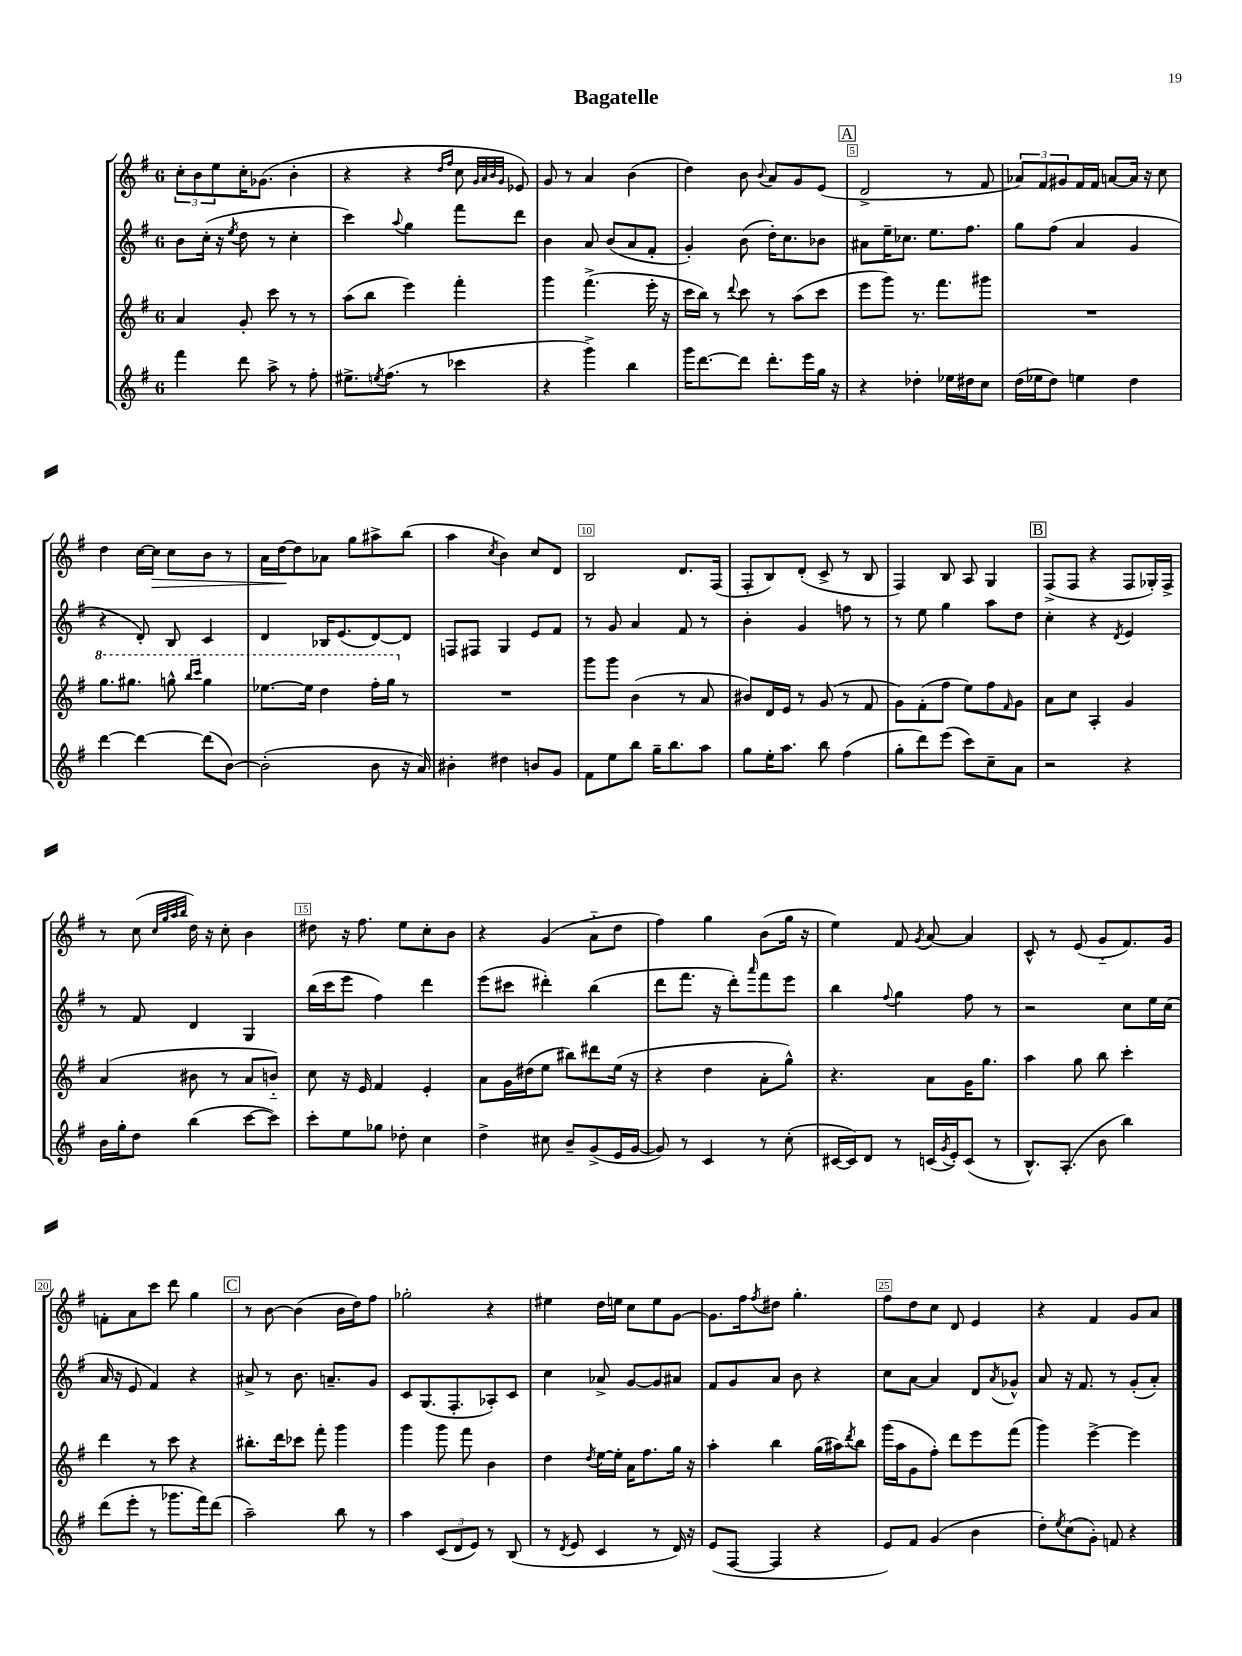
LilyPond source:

\header { title = "Bagatelle" }
<<
\new StaffGroup <<
\new Staff = "s0" {
    \clef treble \key g \major \once \override Staff.TimeSignature.style = #'single-digit \time 6/8
    \tuplet 3/2 { c''8-. b'8 e''8 } c''16-. ges'8.( b'4-. |
    r4 r4 \grace { d''16 fis''16 } c''8 \grace { g'32 a'32 b'32 g'32 } ees'8) |
    g'8 r8 a'4 b'4( |
    d''4) b'8 \appoggiatura { b'8 } a'8 g'8 e'8( |
    \mark \markup { \box "A" } d'2-> r8 fis'8 |
    \tuplet 3/2 { aes'8) fis'8 gis'8 } fis'16 fis'16 a'8~ a'16 r16 c''8 |
    d''4 c''16~ c''16\> c''8 b'8 r8 |
    a'16 d''16~\! d''8 aes'8 g''8 ais''8-> b''8( |
    a''4 \acciaccatura { c''8 } b'4) c''8 d'8 |
    b2 d'8. fis16( |
    fis8-. b8) d'8-.( c'8-> r8 b8 |
    fis4) b8 a8 g4 |
    \mark \markup { \box "B" } fis8->( fis8 r4 fis8 ges16-.) fis16-> |
    r8 c''8( \grace { c''32 g''32 a''32 b''32 } d''16) r16 c''8-. b'4 |
    dis''8 r16 fis''8. e''8 c''8-. b'8 |
    r4 g'4( a'8-_ d''8 |
    fis''4) g''4 b'8( g''16 r16 |
    e''4) fis'8 \acciaccatura { g'8 } a'8~ a'4 |
    c'8-^ r8 e'8( g'8-_ fis'8.) g'16 |
    f'8-. a'8 c'''8 d'''8 g''4 |
    \mark \markup { \box "C" } r8 b'8~ b'4( b'16 d''16) fis''8 |
    ges''2-. r4 |
    eis''4 d''16 e''16 c''8 e''8 g'8~ |
    g'8. fis''16 \acciaccatura { fis''8 } dis''8 g''4.-. |
    fis''8 d''8 c''8 d'8 e'4 |
    r4 fis'4 g'8 a'8 \bar "|." |
}
\new Staff = "s1" {
    \clef treble \key g \major \once \override Staff.TimeSignature.style = #'single-digit \time 6/8
    b'8 c''16-.( r16 \acciaccatura { e''8 } d''8 r8 c''4-. |
    c'''4) \appoggiatura { a''8 } g''4 fis'''8 d'''8 |
    b'4 a'8 b'8( a'8 fis'8-. |
    g'4-.) b'8( d''16-.) c''8. bes'8 |
    \mark \markup { \box "A" } ais'8 e''16-- ces''8. e''8. fis''8. |
    g''8 fis''8( a'4 g'4 |
    r4 d'8-.) b8 c'4 |
    d'4 bes16 e'8.( d'8~) d'8 |
    f8 fis8 g4 e'8 fis'8 |
    r8 g'8 a'4 fis'8 r8 |
    b'4-. g'4 f''8 r8 |
    r8 e''8 g''4 a''8 d''8 |
    \mark \markup { \box "B" } c''4-. r4 \acciaccatura { d'8 } e'4 |
    r8 fis'8 d'4 g4 |
    b''16( c'''16 e'''8 fis''4) d'''4 |
    e'''8( cis'''8 dis'''4-.) b''4( |
    d'''8 fis'''8. r16 d'''8-.) \grace { a'''16 } fis'''8 e'''8 |
    b''4 \appoggiatura { fis''8 } g''4 fis''8 r8 |
    r2 c''8 e''16 c''16( |
    a'16 r16 e'8 fis'4) r4 |
    \mark \markup { \box "C" } ais'8-> r8 b'8. a'8.-- g'8 |
    c'8 g8.( fis8.-. aes8-.) c'8 |
    c''4 aes'8-> g'8~ g'8 ais'8 |
    fis'8 g'8 a'8 b'8 r4 |
    c''8 a'8~ a'4 d'8 \acciaccatura { a'8 } ges'8-^ |
    a'8 r16 fis'8. r8 g'8-.( a'8-.) \bar "|." |
}
\new Staff = "s2" {
    \clef treble \key g \major \once \override Staff.TimeSignature.style = #'single-digit \time 6/8
    a'4 g'8-. c'''8 r8 r8 |
    a''8( b''8 e'''4) fis'''4-. |
    g'''4 fis'''4.->( e'''16-. r16 |
    c'''16 b''16) r8 \appoggiatura { d'''8 } c'''8 r8 a''8( c'''8 |
    \mark \markup { \box "A" } e'''8 g'''8) r8. fis'''8. gis'''8 |
    R2. |
    \ottava #1 g'''8. gis'''8. g'''8-^ \grace { b'''16 c''''16 } g'''4 |
    ees'''8.~ ees'''16 d'''4 fis'''16-. g'''16 \ottava #0 r8 |
    R2. |
    g'''8 g'''8 b'4( r8 a'8 |
    bis'8) d'16 e'16 r8 g'8( r8 fis'8 |
    g'8) fis'8-.( fis''8 e''8) fis''8 \grace { fis'16 } g'8 |
    \mark \markup { \box "B" } a'8 c''8 a4-. g'4 |
    a'4( bis'8 r8 a'8 b'8-_) |
    c''8 r16 e'16 fis'4 e'4-. |
    a'8 g'16 dis''16( e''8 bis''8) dis'''8 e''16( r16 |
    r4 d''4 a'8-. g''8-^) |
    r4. a'8 g'16 g''8. |
    a''4 g''8 b''8 c'''4-. |
    d'''4 r8 c'''8 r4 |
    \mark \markup { \box "C" } bis''8.-. d'''16 ces'''8 fis'''8-. g'''4 |
    g'''4 g'''8 fis'''8 b'4 |
    d''4 \acciaccatura { d''8 } e''16~ e''16-. a'16 fis''8. g''16 r16 |
    a''4-. b''4 g''16( ais''16) \acciaccatura { d'''8 } b''8 |
    g'''16( a''16 g'8 fis''8-.) d'''8 e'''8 fis'''8( |
    g'''4) e'''4~-> e'''4 \bar "|." |
}
\new Staff = "s3" {
    \clef treble \key g \major \once \override Staff.TimeSignature.style = #'single-digit \time 6/8
    fis'''4 d'''8 a''8-> r8 fis''8-. |
    eis''8.-> \acciaccatura { e''8 } fis''8.( r8 ces'''4 |
    r4 g'''4->) b''4 |
    g'''16 d'''8.~ d'''8 d'''8.-. e'''16 g''16 r16 |
    \mark \markup { \box "A" } r4 des''4-. ees''16 dis''16 c''8 |
    d''16( ees''16 d''8) e''4 d''4 |
    d'''4~ d'''4~ d'''8( b'8~) |
    b'2-.( b'8 r16 a'16) |
    bis'4-. dis''4 b'8 g'8 |
    fis'8 e''8 b''8 g''16-- b''8. a''8 |
    g''8 e''16-. a''8. b''8 fis''4( |
    g''8-. d'''8) e'''8( c'''8) c''8-- a'8 |
    \mark \markup { \box "B" } r2 r4 |
    b'16 g''16-. d''8 b''4( c'''8~ c'''8) |
    c'''8-. e''8 ges''8 des''8-. c''4 |
    d''4-> cis''8 b'8-- g'8->( e'16 g'16~ |
    g'8) r8 c'4 r8 c''8-.( |
    cis'16~ cis'16) d'8 r8 c'16( \acciaccatura { g'8 } e'16-.) c'8( r8 |
    b8.-^) a8.-.( b'8 b''4) |
    d'''8( e'''8-. r8 ges'''8. fis'''16) d'''8( |
    \mark \markup { \box "C" } a''2--) b''8 r8 |
    a''4 \tuplet 3/2 { c'8( d'8 e'8) } r8 b8( |
    r8 \acciaccatura { d'8 } e'8 c'4 r8 d'16) r16 |
    e'8( fis8~ fis4 r4 |
    e'8) fis'8 g'4( b'4 |
    d''8-.) \acciaccatura { e''8 } c''8( g'8-.) f'8 r4 \bar "|." |
}
>>
>>
\layout { \context { \Score \override BarNumber.break-visibility = ##(#f #t #t) barNumberVisibility = #(every-nth-bar-number-visible 5) \override BarNumber.stencil = #(make-stencil-boxer 0.1 0.3 ly:text-interface::print) } }
